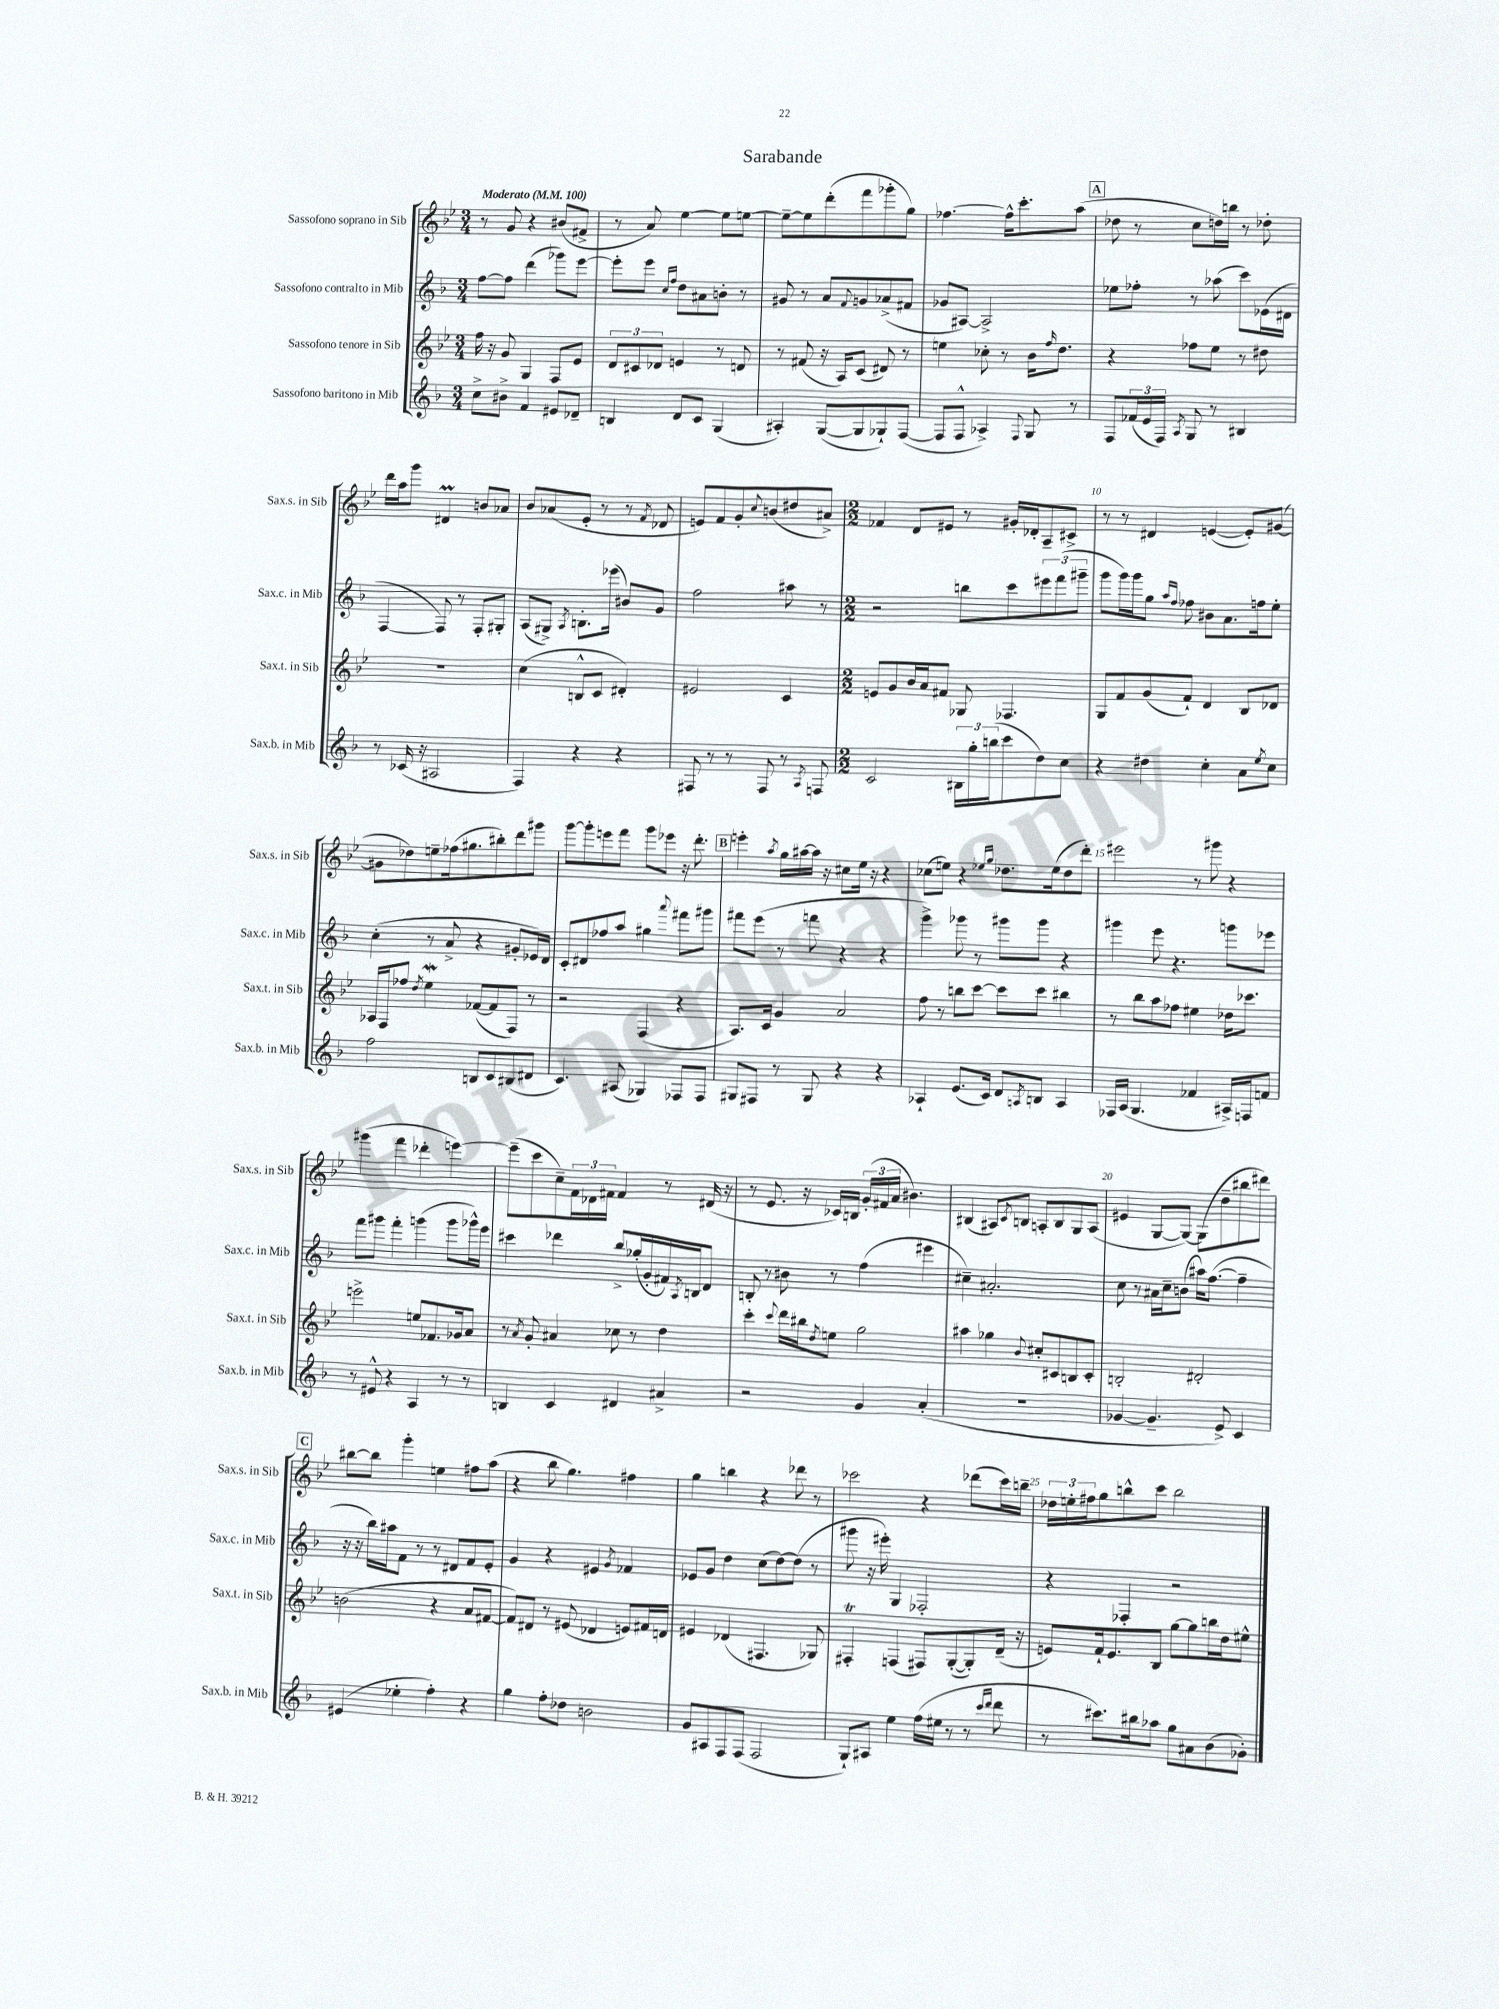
\header { title = "Sarabande" }
<<
\new StaffGroup <<
\new Staff = "s0" \with { instrumentName = "Sassofono soprano in Sib" shortInstrumentName = "Sax.s. in Sib" } {
    \clef treble \key bes \major \numericTimeSignature \time 3/4 \tempo "Moderato" 4 = 100
    r8 g'8 r4 bis'8( fis'8-> |
    r8 a'8) ees''4~ ees''8 e''8~ |
    e''8~-- e''8 d'''8-.( f'''8 ges'''8-. g''8) |
    fes''4.~ fes''16-^ c'''8.-. a''8( |
    \mark \markup { \box "A" } des''8 r8 c''8 d''16) b''16 r8 des''8-. |
    d'''16 a''16 g'''8 dis'4\prall b'8 aes'8 |
    bes'8 aes'8( ees'8-. r8 r8 \acciaccatura { f'8 } des'8 |
    e'8) f'8 g'8-. \appoggiatura { c''8 } b'8( dis''8 ais'8->) |
    \numericTimeSignature \time 2/2 fes'4 d'8 eis'8 r8 gis'16-. des'16-. a8-- cis'8-> |
    r8 r8 dis'4 e'4~( e'8-.) gis'8~( |
    gis'8 des''8) e''8-- fes''16( gis''8. bis''8-.) d'''8 gis'''8 |
    g'''8~ g'''8-. e'''8 f'''8 g'''8 ees'''8 r16 d'''8.-. |
    \mark \markup { \box "B" } e'''4-. \acciaccatura { a''8 } g''16 ais''16~ ais''16 r16 cis''8 ees''16 r16 r4 |
    ces''8( e''8) r4 \grace { ees''16 g''16 } des''8. ees''16( des''8 d'''8-.) |
    eis'''2 r8 gis'''8 r4 |
    gis'''4( f'''4 des'''4-. e'''4~) |
    e'''8--( c'''8 c''8--) \tuplet 3/2 { f'16 des'16 fis'16 } fis'4 r8 dis'16( r16 |
    r8 ees'8. r16 ces'16) b16 \tuplet 3/2 { g'16-.( fis'16 a'16 } bis'4.) |
    bis4( ais8) \acciaccatura { c'8 } b8 a8-. b8 g8 a8( |
    eis'4 g8~ g8~) g8( d''8-- bis''8 dis'''8) |
    \mark \markup { \box "C" } bis''8~ bis''8 g'''4-. e''4 fis''8 a''8( |
    r4 bes''8 g''4.) fis''4 |
    g''4 b''4 r4 des'''8 r8 |
    ces'''2 r4 des'''8( ces'''16) b''16-- |
    \tuplet 3/2 { des''16 e''16-. fis''16 } g''8 b''8-^ c'''8 b''2 \bar "|." |
}
\new Staff = "s1" \with { instrumentName = "Sassofono contralto in Mib" shortInstrumentName = "Sax.c. in Mib" } {
    \clef treble \key f \major \numericTimeSignature \time 3/4
    f''8~ f''8 d'''4( ges'''8) e'''8~ |
    e'''8-. e'''8 \grace { c''16 f''16 } d''8 ais'8 b'8-. r8 |
    gis'8 r8 a'8 \appoggiatura { f'8 } g'8 aes'8->( fis'8 |
    ges'8 ais8~) ais2-> |
    \mark \markup { \box "A" } ees''8 fes''8-. r8 aes''8( c'''8) ees'16( dis'16 |
    f4~ f8) r8 f8-. gis8-. |
    a8( gis8->) \acciaccatura { a8 } b8.-. ees'''16( bis'8) g'8 |
    f''2 ais''8 r8 |
    \numericTimeSignature \time 2/2 r2 b''8 c'''8 \tuplet 3/2 { eis'''8 f'''8( gis'''8-- } |
    g'''8 g'''16) g'''16 g''8 \grace { a''16 f''16 } fes''8 bis'8 a'8. f''16 e''8-. |
    c''4-.( r8 a'8-> r4 gis'8-. ees'16) d'16 |
    c'8-. dis'8 fes''8 a''8 gis''4 \appoggiatura { a'''8 } fis'''8 gis'''8 |
    \mark \markup { \box "B" } fis'''8 e'''8( r8 f'''8 r4 r4 |
    g'''4->) ges'''8 r8 gis'''8 gis'''8 r4 |
    gis'''4 e'''8 r4. g'''8 ees'''8 |
    f'''8 gis'''8 f'''4-. g'''4( g'''8 ges'''16-^) e'''16 |
    cis'''4 des'''4 bes''8-> ges''16-.( g'16-. fis'16) \acciaccatura { a8 } b16 d'8 |
    b8-. r8 bis'8 r8 f''4( eis'''4 |
    cis''4--) ais'2.-. |
    c''8 r8 ais'16 c''16-- b'8( ais''16) f''8.~( f''4-- |
    \mark \markup { \box "C" } r16 r16 bes''16) ais''16 f'8 r8 r8 dis'8 f'8 e'8-. |
    g'4 r4 eis'4 \acciaccatura { g'8 } fes'4 |
    ees'8 g'8 d''4 c''8( d''8~) d''8( r8 |
    gis'''8 r16 eis'''16-.) g4 fes2-. |
    r4 fes4-. r2 \bar "|." |
}
\new Staff = "s2" \with { instrumentName = "Sassofono tenore in Sib" shortInstrumentName = "Sax.t. in Sib" } {
    \clef treble \key bes \major \numericTimeSignature \time 3/4
    f''16 r16 g'8 g4 f8 ees'8 |
    \tuplet 3/2 { d'8 cis'8 des'8 } e'4 r8 d'8 |
    r8 fis'8( r16 a16) c'8( dis'8) r8 |
    e''4 ces''8-. r8 bes'16 \grace { f''16 } d''8. |
    \mark \markup { \box "A" } r4 fes''8 ees''8 r8 dis''8 |
    R2. |
    c''4( b8-^ c'8 dis'4-.) |
    eis'2 c'4 |
    \numericTimeSignature \time 2/2 e'8 g'8 bes'16 a'16 fis'8 ges8 fes4. |
    g8 f'8 g'8( f'8-!) d'4 bes8 des'8 |
    aes16 f16 fes''8 \acciaccatura { d''8 } ees''4\mordent fes'8~( fes'8 f8) r8 |
    r2 f4( r4 |
    \mark \markup { \box "B" } a8.) c'16 g'4 a'2 |
    f''8 r8 b''8 c'''8~ c'''8 c'''8 bis''4 |
    r8 bes''8 a''8 fes''8 eis''4 des''16 ces'''8. |
    e'''2-> e''8 fes'8. ges'16 a'8 |
    r8 \acciaccatura { a'8 } g'8-. ais'4 ces''8 r8 d''4 |
    c'''4-. \appoggiatura { c'''8 } d'''16 bis''16 \acciaccatura { d''8 } e''8 g''2 |
    ais''4 ges''4 \appoggiatura { bes'8 } cis''8-. cis'8 b8 cis'8-. |
    b2-. dis'2-. |
    \mark \markup { \box "C" } b'2( r4 a'8 fis'8~ |
    fis'8) dis'8 r8 eis'8( des'4 e'8) fis'16 d'16 |
    eis'4 des'4( fis4. ges8) |
    fis4-.\trill f4( fis8) g8~-.( g8-.) d'16--( r16 |
    e'8) f'16-! e'8. bes8 g''8~ g''8 b''16 d''16 eis''8-^ \bar "|." |
}
\new Staff = "s3" \with { instrumentName = "Sassofono baritono in Mib" shortInstrumentName = "Sax.b. in Mib" } {
    \clef treble \key f \major \numericTimeSignature \time 3/4
    c''8-> bis'8-> f'4 eis'8 des'8-- |
    b4 d'8 c'8 g4( |
    ais4-.) g8~( g8 ges8-!) f8~( |
    f8 f8-^ aes4->) \appoggiatura { f8 } g8 r8 |
    \mark \markup { \box "A" } f8 \tuplet 3/2 { fes'16( e'16 f16) } \acciaccatura { a8 } g8 r8 bis4 |
    r8 ces'16( r16 ais2 |
    f4) r4 r4 |
    fis8 r8 r8 fis8 r8 \acciaccatura { a8 } f8 |
    \numericTimeSignature \time 2/2 c'2 \tuplet 3/2 { bis16 g''16-. b''16( } c'''8 d''8) c''8 |
    r4 dis''4 c''4-. a'8 \acciaccatura { e''8 } c''8 |
    f''2 b8 c'8 bis8( dis'8 |
    c'4.) ais8( ges4) fes8 fes8 |
    \mark \markup { \box "B" } gis8 fis8 r8 gis8 r4 r4 |
    aes4-! e'8.( c'16) d'8 \acciaccatura { a8 } b8 a4 |
    fes16 a16( g4. fes'4 ais16->) f16 f'8 |
    r8 eis'8-^ r4 a4 r8 r8 |
    b4 c'4 dis'4 ais'4-> |
    r2 g'4 a'4-.( |
    R1 |
    ges'4~ ges'4.-- e'8->) c'4 |
    \mark \markup { \box "C" } eis'4( ees''4-. f''4-.) r4 |
    g''4 f''8-. des''8 b'2 |
    g'8 ais8 f8 f8( f2 |
    g8-!) ais8 e''4 f''16( eis''16 r8 r8 \grace { c'''16 d'''16 } d'''8 |
    r8 cis'''8.) bis''16 aes''8 g''8 ais'8 bes'8( ges'8-.) \bar "|." |
}
>>
>>
\layout { \context { \Score \override BarNumber.break-visibility = ##(#f #t #t) barNumberVisibility = #(every-nth-bar-number-visible 5) } }
